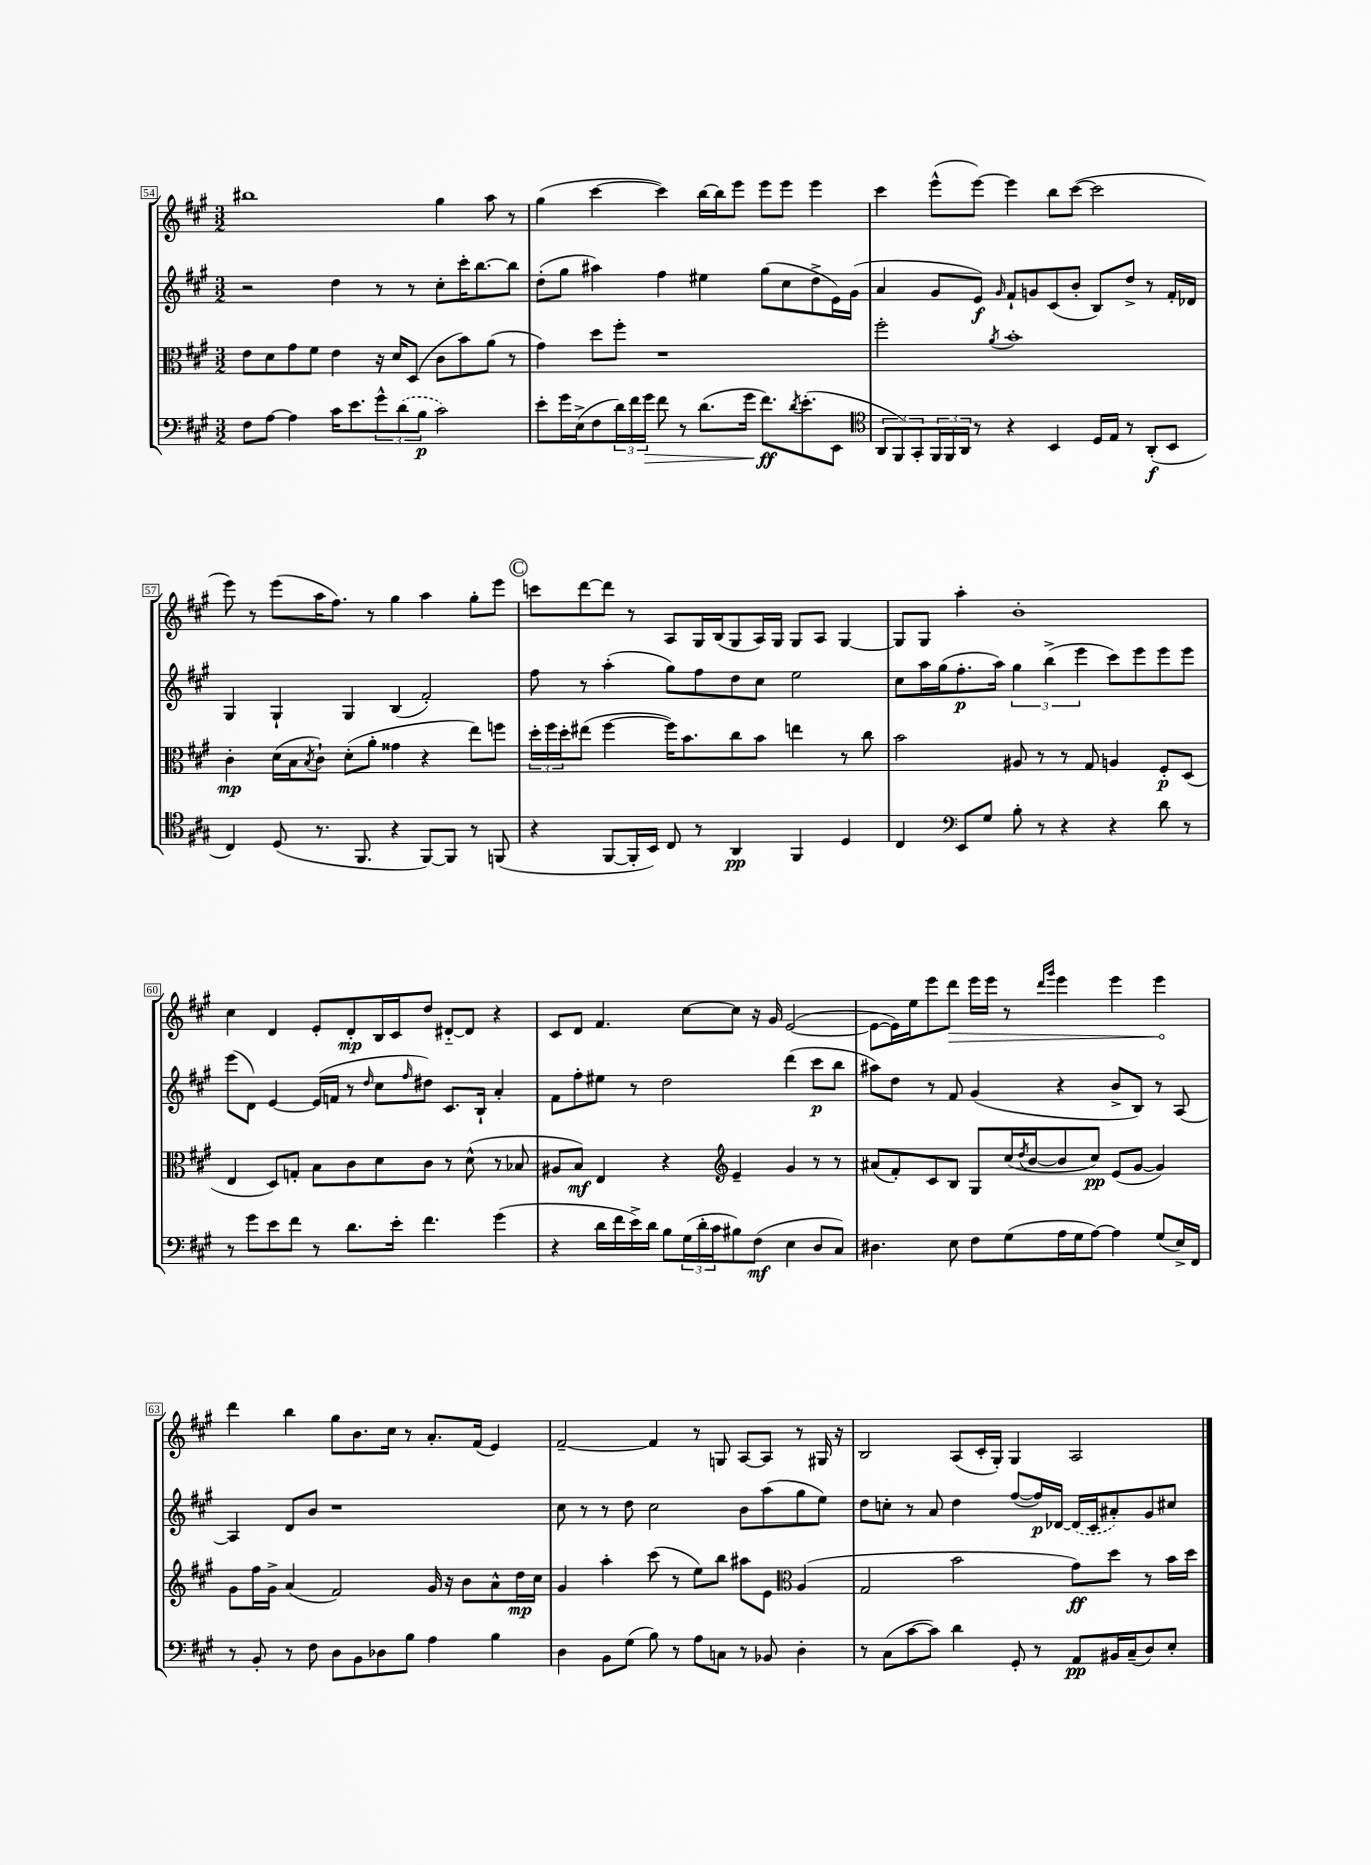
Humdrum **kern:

**kern	**kern	**kern	**kern
*staff4	*staff3	*staff2	*staff1
*clefF4	*clefC3	*clefG2	*clefG2
*k[f#c#g#]	*k[f#c#g#]	*k[f#c#g#]	*k[f#c#g#]
*M3/2	*M3/2	*M3/2	*M3/2
8F#	8e	2r	1bb#
[8A	8d	.	.
4A]	8g#	.	.
.	8f#	.	.
16c#	4e	4dd	.
8.e	.	.	.
12g#^^	16r	8r	.
.	16d	.	.
(12d	.	.	.
.	(8D	8r	.
12B	.	.	.
2c#)	8c#	8cc#'	4gg#
.	8b)	16ccc#'	.
.	.	[8.bb	.
.	(8a	.	8aa
.	8r	8bb]	8r
=	=	=	=
8e'	4g#)	(8dd'	(4gg#
16g#	.	8gg#	.
(16E^	.	.	.
8F#	8dd	4aa#)	[4ccc#
24d)	8ff#'	.	.
24f#	.	.	.
24g#	.	.	.
8f#	1r	4ff#	4ccc#])
8r	.	.	.
(8.d	.	4ee#	[16bb
.	.	.	16bb]
.	.	.	8eee
16g#	.	.	.
8.f#)	.	(8gg#	8eee
.	.	8cc#	8eee
8qd	.	.	.
(8.e'	.	.	.
.	.	8dd^	4eee
8EE	.	16e)	.
.	.	(16g#	.
=	=	=	=
*clefC4	*	*	*
12AA	2ff#'	4a	4ccc#
12FF#)	.	.	.
12GG#'	.	.	.
24FF#	.	8g#	(8eee^^
24FF#	.	.	.
24AA	.	.	.
8r	.	8e)	[8eee)
.	8qa	16qqg#	.
4r	1b'	8f#`	4eee]
.	.	8g	.
4BB	.	(8c#	8bb
.	.	8b'	([8ccc#
16D	.	8B)	2ccc#]
16E	.	.	.
8r	.	8dd^	.
(8AA'	.	8r	.
8BB	.	16f#'	.
.	.	16d-	.
=	=	=	=
4C#)	4c#'	4G#	8eee)
.	.	.	8r
(8D	(16d	4G#`	(8eee
.	16B	.	.
.	8qB	.	.
8.r	8c#`)	.	16aa
.	.	.	8.ff#)
.	(8d'	4G#	.
8.FF#	.	.	.
.	8a'	.	8r
4r	4g##	(4B	4gg#
[8FF#)	4r	2f#')	4aa
8FF#]	.	.	.
8r	8ee)	.	8gg#'
(8FF	8ff	.	8eee
=	=	=	=
4r	24dd'	8ff#	8ccc
.	24ff#	.	.
.	24dd'	.	.
.	(8ee#	8r	[8ddd
[8FF#	[4ff#	(4aa'	8ddd]
16FF#']	.	.	8r
16BB)	.	.	.
8C#	16ff#])	8gg#)	8A
.	8.b	.	.
8r	.	8ff#	16G#
.	.	.	(16B
4AA	8cc#	8dd	8G#
.	8b	8cc#	16A)
.	.	.	16G#
4FF#	4ee	2ee	8G#
.	.	.	8A
4D	8r	.	[4G#
.	8cc#	.	.
=	=	=	=
4C#	2b	8cc#	8G#]
.	.	16aa	8G#
.	.	(16gg#	.
*clefF4	*	*	*
8EE	.	8.ff#'	4aa'
8G#	.	.	.
.	.	16aa)	.
8B'	8A#	6gg#	1b'
8r	8r	.	.
.	.	(6bb^	.
4r	8r	.	.
.	.	6eee	.
.	8G#	.	.
4r	4A	8ccc#)	.
.	.	8eee	.
8d	8F#'	8eee	.
8r	(8D	8eee	.
=	=	=	=
8r	4E	(8eee	4cc#
8g#	.	8d)	.
8e	8D)	[4e	4d
8f#	8G'	.	.
8r	8B	(16e]	8e'
.	.	16f	.
8.d	8c#	8r	8d'
.	.	16qqdd	.
.	8d	8cc#	16B
16e'	.	.	16c#
.	.	16qqff#	.
4.f#	8c#	8dd#)	8dd
.	8r	8.c#	[8d#'~
.	(8d^^	.	8d#]
.	.	16B`	.
(4g#	8r	4a'	4r
.	8B-	.	.
=	=	=	=
4r	8A#	8f#	8c#
.	8B)	8ff#'	8d
16d	4E	8ee#	4.f#
16f#	.	.	.
16e^)	.	8r	.
16d	.	.	.
8B	4r	2dd	.
(24G#	.	.	[8cc#
24d'	.	.	.
24c#	.	.	.
*	*clefG2	*	*
8B#)	4e~	.	8cc#]
(8F#	.	.	16r
.	.	.	16g#
4E	4g#	(4ddd	([2e
8D	8r	8ccc#	.
8C#)	8r	8bb	.
=	=	=	=
4.D#	(8a#	8aa#)	8e_
.	8f#')	8dd	16e])
.	.	.	16ee
.	8c#	8r	8eee
8E	8B	8f#	8ddd
8F#	8G#	(4g#	16eee
.	.	.	16eee
(8G#	(16cc#	.	8r
.	8qdd	.	.
.	[16b	.	.
.	.	.	16qqddd
.	.	.	16qqggg#
16A	8b]	4r	4eee
16G#	.	.	.
[8A)	8cc#)	.	.
4A]	(8e	8b^	4eee
.	[8g#	8B)	.
(8G#	4g#])	8r	4eee
16E^)	.	[8A	.
16FF#	.	.	.
=	=	=	=
8r	8g#	4A]	4ddd
8BB'	16ff#	.	.
.	16g#^	.	.
8r	(4a	8d	4bb
8F#	.	8b	.
8D	2f#)	1r	8gg#
8BB	.	.	8.b
8D-	.	.	.
.	.	.	16cc#
8B	.	.	8r
4A	16g#	.	8.a'
.	16r	.	.
.	8b	.	.
.	.	.	(16f#
4B	8a^^	.	4e)
.	16dd	.	.
.	16cc#	.	.
=	=	=	=
4D	4g#	8cc#	[2f#~
.	.	8r	.
8BB	4aa'	8r	.
(8G#	.	8dd	.
8B)	(8ccc#	2cc#	4f#]
8r	8r	.	.
8A	8ee)	.	8r
8C	8bb	.	8G
8r	8aa#	8b	[8A
8BB-	8e	(8aa	8A]
*	*clefC3	*	*
4D'	(4A	8gg#	8r
.	.	8ee)	16G#
.	.	.	16r
=	=	=	=
8r	2G#	8dd	2B
(8C#	.	8cc'	.
[8c#	.	8r	.
8c#])	.	8a	.
4d	2b	4dd	(8A
.	.	.	16c#'
.	.	.	16G#')
8GG#'	.	([8ff#	4G#
8r	.	16ff#])	.
.	.	[16d-	.
8AA	8g#)	(16d-]	2A
.	.	16c#	.
16BB#	8dd	8a#')	.
(16C#~	.	.	.
8D)	8r	8g#	.
8E'	16b	8cc#	.
.	16dd	.	.
==	==	==	==
*-	*-	*-	*-
